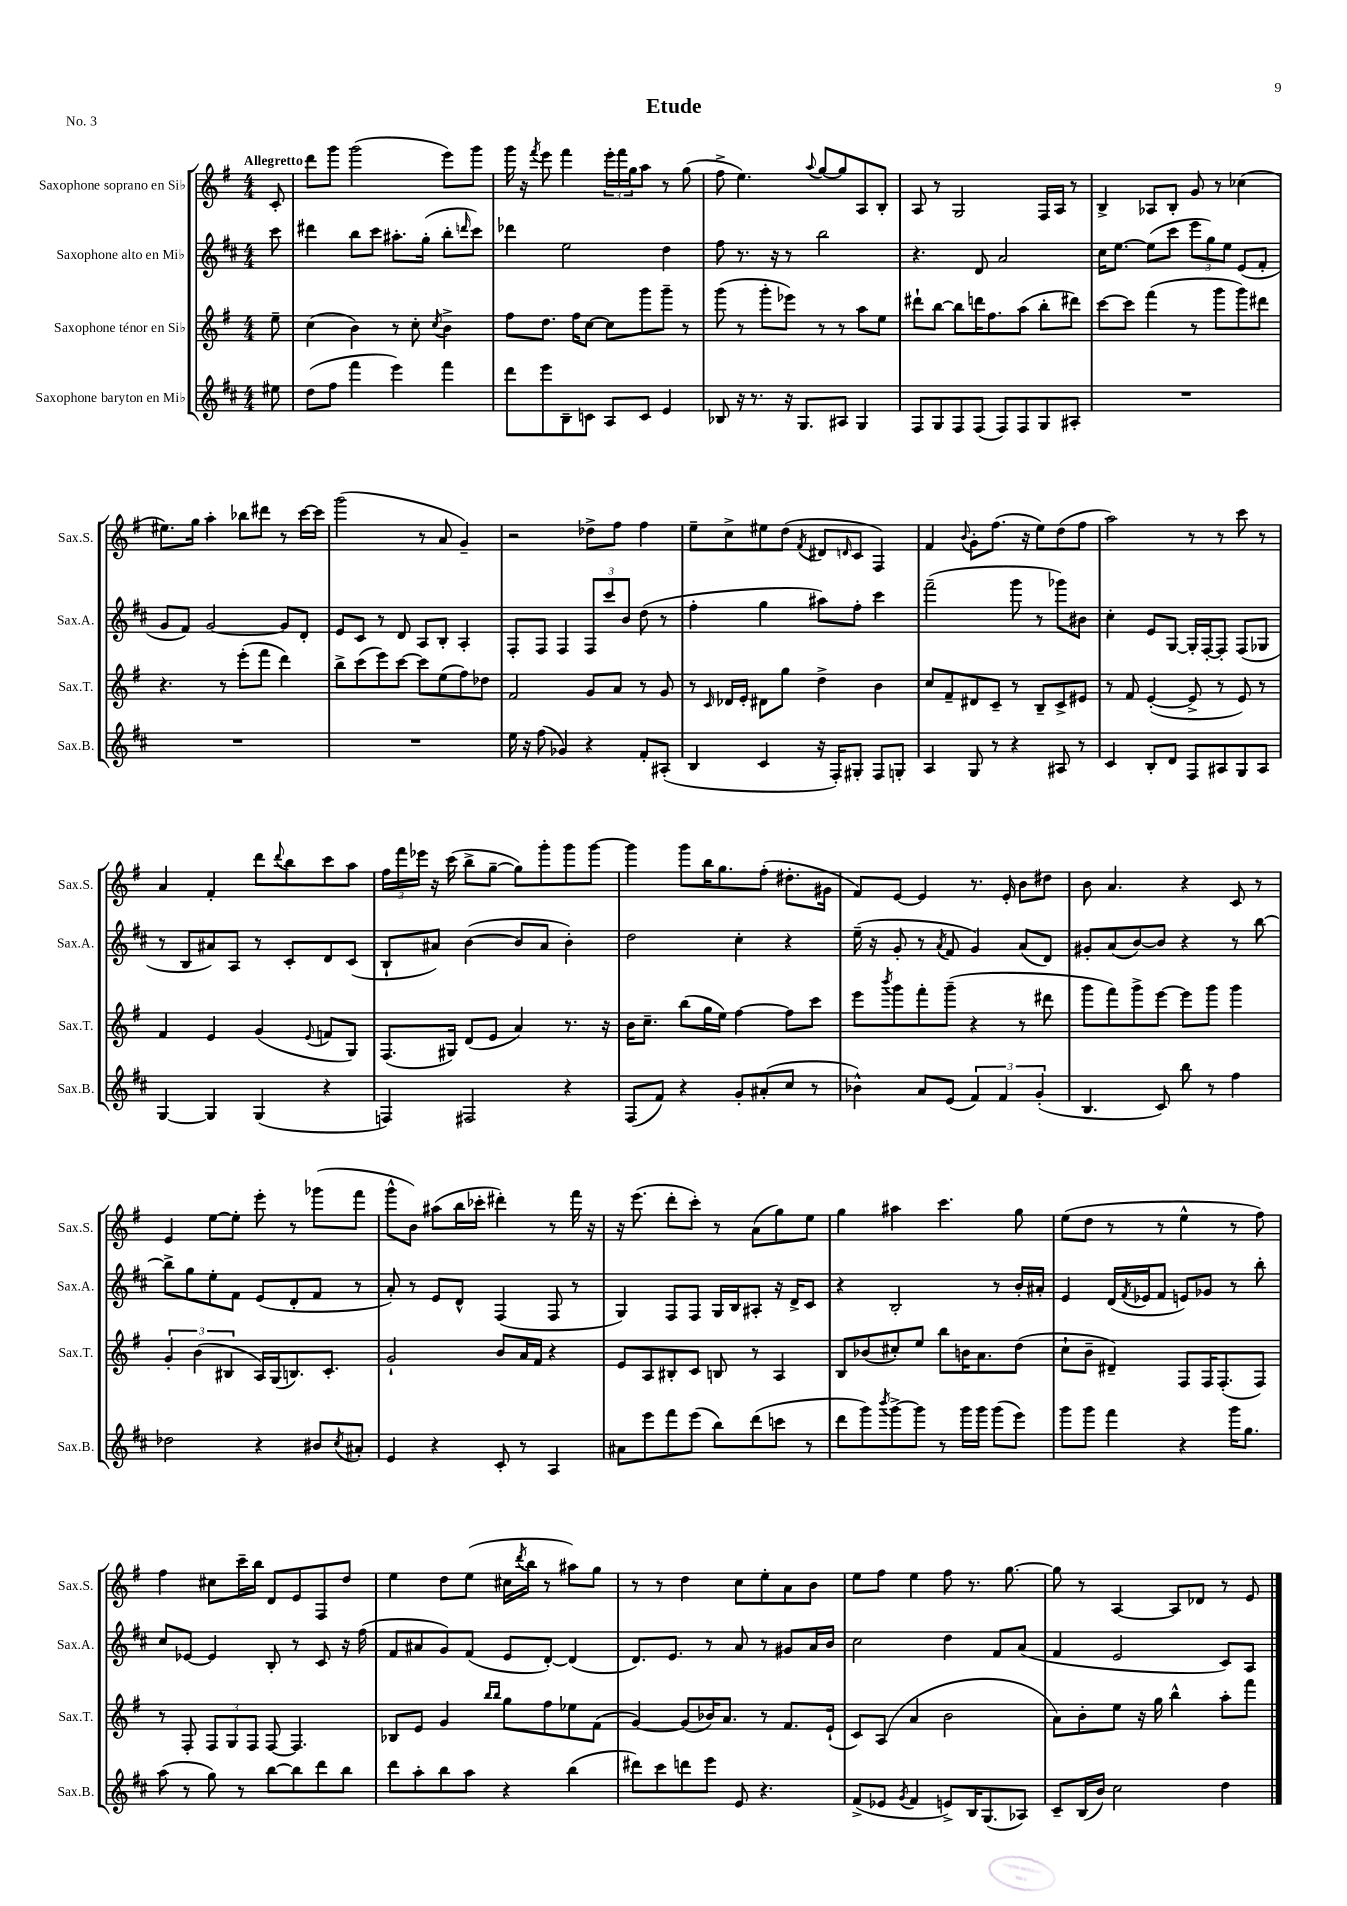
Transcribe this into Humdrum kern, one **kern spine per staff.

**kern	**kern	**kern	**kern
*staff4	*staff3	*staff2	*staff1
*clefG2	*clefG2	*clefG2	*clefG2
*k[f#c#]	*k[f#]	*k[f#c#]	*k[f#]
*M4/4	*M4/4	*M4/4	*M4/4
8ee#	8ee~	8ccc#	8c'
=	=	=	=
(8dd	(4cc	4ddd#	8ddd
8ff#	.	.	8ggg
4fff#	4b)	8bb	(2ggg
.	.	8ccc#	.
4eee)	8r	8.aa#'	.
.	8cc'	.	.
.	.	(16gg'	.
.	8qcc	.	.
4fff#	4b^	8bb'	8eee)
.	.	16qqddd	.
.	.	8ccc#)	8ggg
=	=	=	=
8ddd	8ff#	4ddd-	16ggg
.	.	.	16r
.	.	.	8qfff#
8eee	8.dd	.	8eee
8B~	.	2ee	4fff#
.	16ff#	.	.
8c	[8cc	.	.
8A	8cc]	.	24eee'
.	.	.	24fff#
.	.	.	24gg
8c	8ggg	.	8aa
4e	8ggg~	4dd	8r
.	8r	.	(8gg
=	=	=	=
8B-	(8ggg	8ff#	8ff#^
16r	8r	8.r	4.ee)
8.r	.	.	.
.	8ggg'	.	.
.	.	16r	.
16r	8eee-)	8r	.
8.G	.	.	.
.	.	.	8qqaa
.	8r	2bb	[8gg
8A#	8r	.	8gg]
4G	8aa	.	8A
.	8ee	.	8B'
=	=	=	=
8F#	8ddd#`	4.r	8A
8G	[8bb	.	8r
8F#	8bb]	.	2G
(8F#	16ddd	8d	.
.	8.ff#	.	.
8F#)	.	2a	.
8F#	(8aa	.	.
8G	8bb'	.	16F#
.	.	.	16A
8A#'	8ddd#)	.	8r
=	=	=	=
1r	[8ccc	16cc#	4B^
.	.	[8.ee	.
.	8ccc]	.	.
.	(4fff#	(8ee]	8A-
.	.	8ccc#	8B'
.	8r	12eee	8g
.	.	12gg)	.
.	8ggg	.	8r
.	.	12ee	.
.	8ggg)	(8e	(4cc-
.	8ddd#	8f#'	.
=	=	=	=
1r	4.r	8g	8.ee#)
.	.	8f#)	.
.	.	.	16gg
.	.	[2g	4aa'
.	8r	.	.
.	(8eee'	.	8bb-
.	8fff#	.	8ddd#
.	4ddd)	8g]	8r
.	.	8d'	[16ccc
.	.	.	16ccc]
=	=	=	=
1r	8bb^	8e	(2ggg
.	(8ccc	8c#	.
.	8eee)	8r	.
.	[8ccc	8d	.
.	8ccc]	8A	8r
.	(8ee	8B'	8a
.	8ff#)	4A'	4g~)
.	8dd-	.	.
=	=	=	=
16ee	2f#	8F#'	2r
16r	.	.	.
(8ff#	.	8F#	.
4g-)	.	4F#	.
4r	8g	12F#	8dd-^
.	.	12ccc#	.
.	8a	.	8ff#
.	.	12b	.
8f#'	8r	(8dd	4ff#
(8A#'	8g	8r	.
=	=	=	=
4B	8r	4ff#'	8ee~
.	16qqc	.	.
.	16d-	.	8cc^
.	16e'	.	.
4c#	8d#	4gg	8ee#
.	8gg	.	(8dd
.	.	.	8qf#
16r	4dd^	8aa#)	8d#
16F#')	.	.	.
.	.	.	16qqd
8G#'	.	8ff#'	8c
8F#	4b	4ccc#	4F#)
8G'	.	.	.
=	=	=	=
4A	8cc	(2fff#~	4f#
.	8f#~	.	.
.	.	.	8qqb
8G	8d#	.	8g'
8r	8c~	.	(8.ff#
4r	8r	8ggg	.
.	.	.	16r
.	8B~	8r	8ee)
8A#	8c^	8ggg-)	(8dd
8r	8e#	8b#	8ff#
=	=	=	=
4c#	8r	4cc#'	2aa)
.	8f#	.	.
8B'	([4e'	8e	.
8d	.	[8G	.
8F#	8e^]	16G']	8r
.	.	[16F#'	.
8A#	8r	8F#']	8r
8G	8e)	(8F#	8ccc
8A#	8r	8G-	8r
=	=	=	=
[4G	4f#	8r	4a
.	.	8B	.
4G]	4e	8a#)	4f#'
.	.	8A	.
(4G	(4g	8r	8ddd
.	.	.	8qqddd
.	.	8c#'	8bb
.	8qqe	.	.
4r	8f	8d	8ccc
.	8G)	(8c#	8aa
=	=	=	=
4F)	(8.F#	8B`	24ff#
.	.	.	24fff#
.	.	.	24eee-
.	.	8a#)	16r
.	16G#)	.	(16ccc
2F#	(8d	([4b	8bb^
.	8e	.	[8gg~
.	4a)	8b]	8gg])
.	.	8a#	8ggg'
4r	8.r	4b')	8ggg
.	.	.	[8ggg
.	16r	.	.
=	=	=	=
(8F#	16b	2dd	4ggg]
.	8.cc~	.	.
8f#)	.	.	.
4r	(8bb	.	8ggg
.	16gg	.	16bb
.	16ee)	.	8.gg
8g'	[4ff#	4cc#'	.
(8a#'	.	.	(8ff#'
8cc#	8ff#]	4r	8.dd#'
8r	8ccc	.	.
.	.	.	16g#
=	=	=	=
4b-^^)	8eee	(16ee~	8f#)
.	.	16r	.
.	8qbbb	.	.
.	8ggg	8g'	[8e
8a	8fff#'	8r	4e]
.	.	8qa	.
(8e	(8ggg~	8f#	.
6f#)	4r	4g)	8.r
6f#	.	.	.
.	.	.	16e'
.	8r	(8a	8b
(6g'	.	.	.
.	8ddd#	8d)	8dd#
=	=	=	=
4.B	8ggg	8g#'	8b
.	8fff#)	(8a	4.a
.	8ggg^	[8b)	.
8c#)	[8eee	8b]	.
8bb	8eee]	4r	4r
8r	8ggg	.	.
4ff#	4ggg	8r	8c
.	.	[8bb	8r
=	=	=	=
2dd-	6g'	8bb^]	4e
.	.	8gg	.
.	(6b	.	.
.	.	8ee'	[8ee
.	6B#	.	.
.	.	8f#	8ee']
4r	16A)	(8e	8eee'
.	(16G	.	.
.	8.B)	8d'	8r
8b#	.	8f#	(8ggg-
.	8.c'	.	.
8qcc#	.	.	.
8a#'	.	8r	8fff#
=	=	=	=
4e	2g`	8a')	8ggg^^
.	.	8r	8b)
4r	.	8e	(8aa#
.	.	8d^^	16bb
.	.	.	16ccc-'
8c#'	8b	(4F#	4ddd#')
8r	16a	.	.
.	16f#	.	.
4A	4r	8F#	8r
.	.	8r	16fff#
.	.	.	16r
=	=	=	=
8a#	8e	4G)	16r
.	.	.	(8.eee
8eee	8A	.	.
8fff#	8B#'	8F#	8ddd'
(8eee	8c	8F#	8ccc')
8bb)	8B	16G	8r
.	.	16B	.
(8ddd	8r	8A#'	(8a
8ccc	4A	16r	8gg)
.	.	16d^	.
8r	.	8c#	8ee
=	=	=	=
8ddd	8B	4r	4gg
8ggg)	(8b-	.	.
8qbbb	.	.	.
[8ggg^	8cc#')	2B'	4aa#
8ggg]	8ee	.	.
8r	8bb	.	4.ccc
16ggg	16b	.	.
16ggg	8.a	.	.
(8ggg	.	8r	.
8eee)	(8dd	16b'	8gg
.	.	16a#'	.
=	=	=	=
8ggg	8cc`	4e	(8ee
8ggg	8b~	.	8dd
4fff#	4d#~)	(16d	8r
.	.	8qf#	.
.	.	16e-	.
.	.	8f#	8r
4r	8F#	8e)	4ee^^
.	16F#	8g-	.
.	(8.F#'	.	.
16ggg	.	8r	8r
8.gg	.	.	.
.	8F#)	8bb'	8ff#)
=	=	=	=
(8aa	8r	8cc#	4ff#
8r	8F#'	[8e-	.
8gg)	12F#	4e-]	8cc#
.	12G	.	.
8r	.	.	16ccc~
.	12F#	.	.
.	.	.	16bb
[8bb	[8F#	8B'	8d
8bb]	4.F#]	8r	8e
8ddd	.	8c#	8F#
8bb	.	16r	8dd
.	.	(16ff#	.
=	=	=	=
8ddd	8B-	8f#	4ee
8aa'	8e	8a#	.
8bb	4g	8g)	8dd
8aa	.	(8f#	(8ee
.	16qqbb	.	.
.	16qqbb	.	.
4r	8gg	8e	16cc#
.	.	.	8qddd
.	.	.	16bb
.	8ff#	[8d')	8r
(4bb	8ee-	(4d]	8aa#)
.	(8f#	.	8gg
=	=	=	=
8ddd#)	[4g)	8.d)	8r
8ccc#	.	.	8r
.	.	8.e	.
8ddd	(8g]	.	4dd
8eee	16b-)	8r	.
.	8.a	.	.
8e	.	8a	8cc
4.r	8r	8r	8ee'
.	8.f#	8g#	8a
.	.	16a	8b
.	(16e`	16b	.
=	=	=	=
(8f#^	8c)	2cc#	8ee
8e-	(8A	.	8ff#
8qg	.	.	.
4f#	4a	.	4ee
8e^)	2b	4dd	8ff#
16B	.	.	8.r
(8.G	.	.	.
.	.	8f#	.
.	.	.	[8.gg
8A-)	.	(8a	.
=	=	=	=
8c#~	8a)	4f#	8gg]
(16B	8b'	.	8r
16b)	.	.	.
2cc#	8ee	2e	[4A
.	16r	.	.
.	16gg	.	.
.	4bb^^	.	8A]
.	.	.	8d-
4dd	8aa'	8c#)	8r
.	8fff#	8A	8e
==	==	==	==
*-	*-	*-	*-
